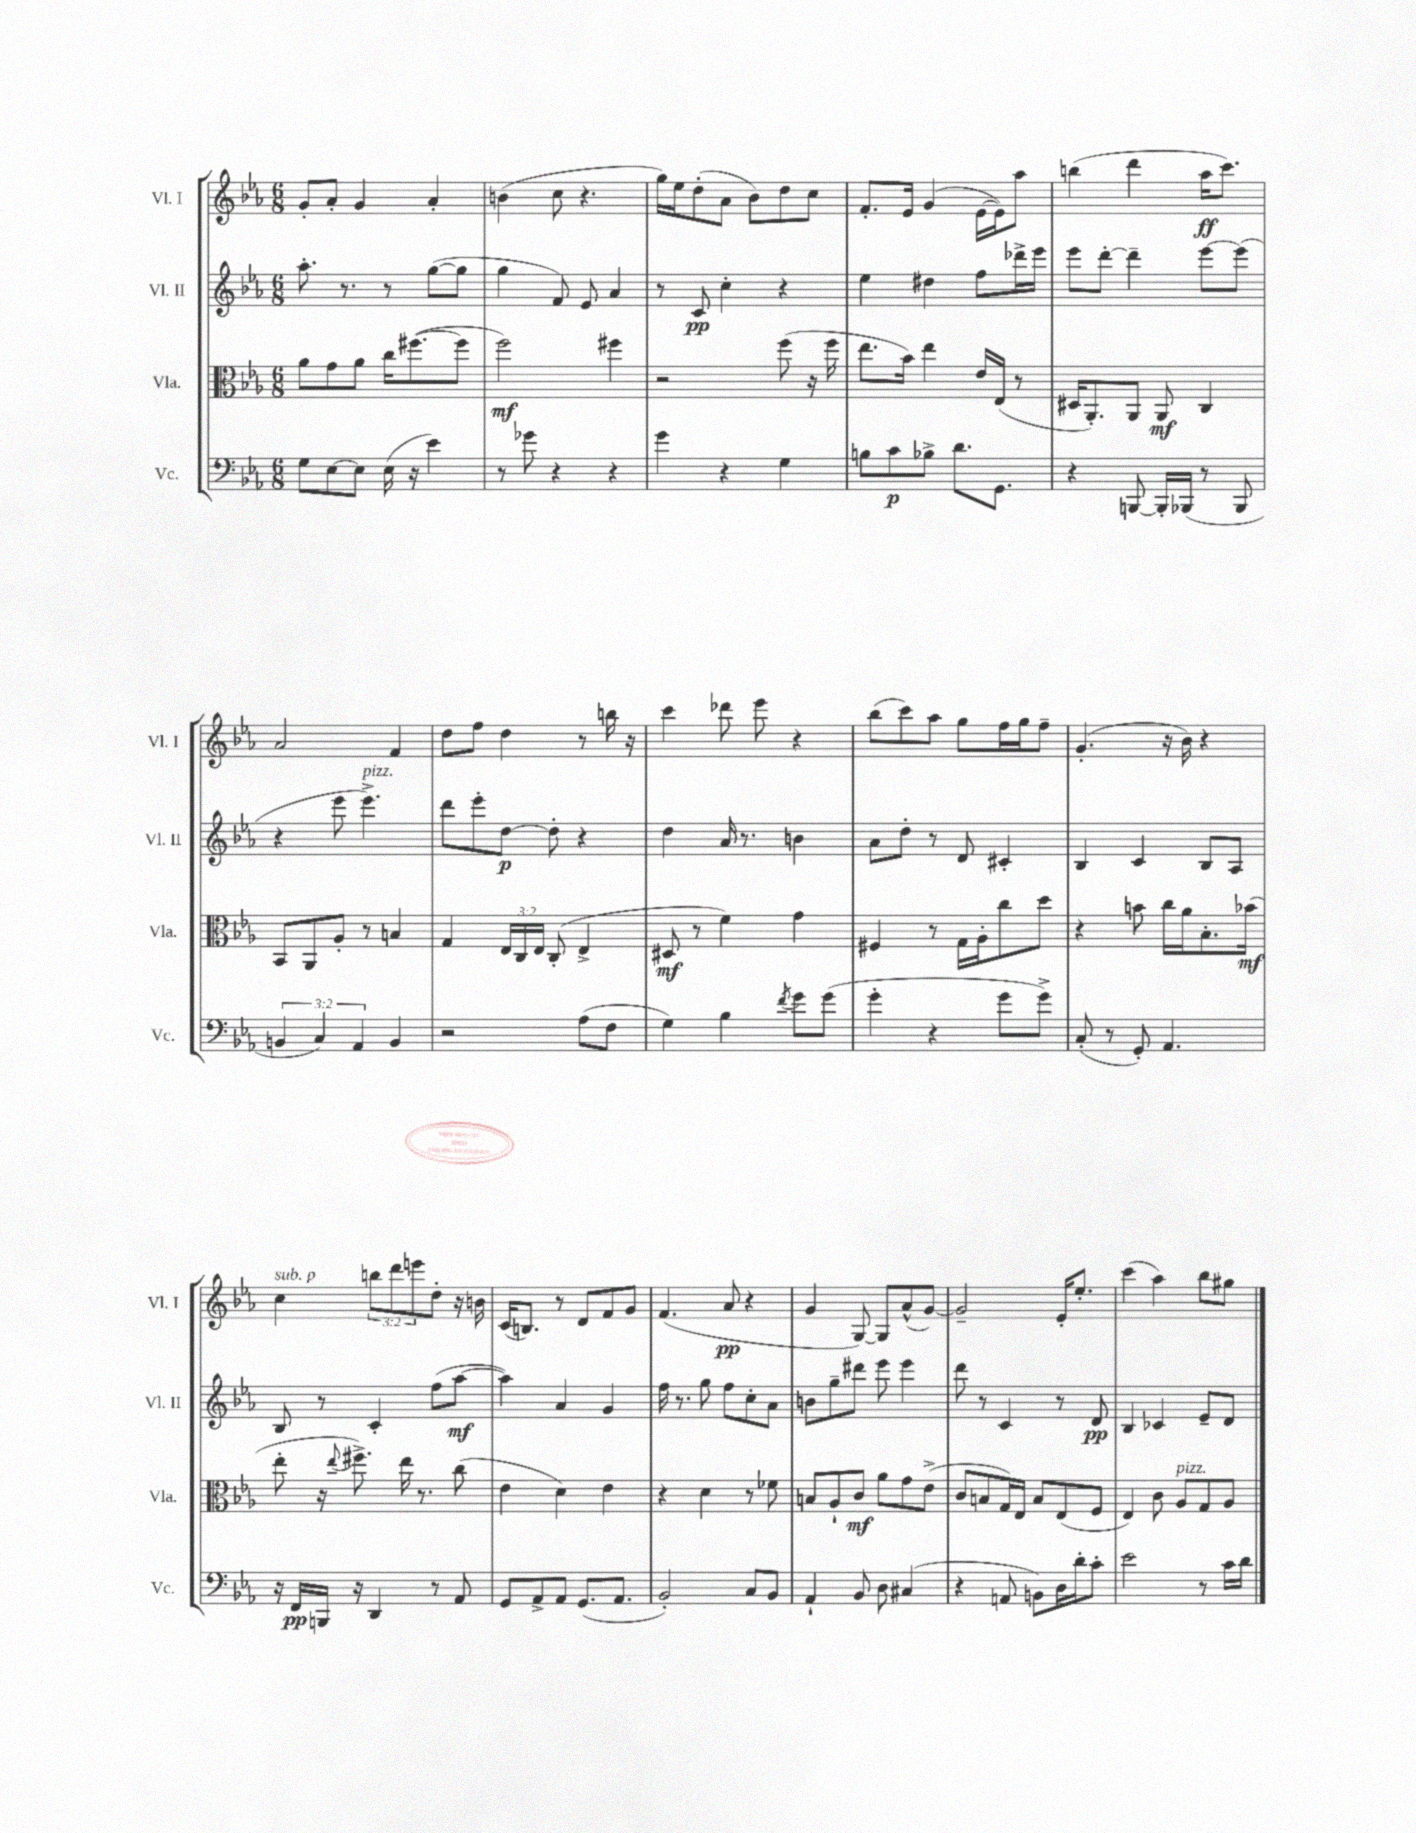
<<
\new StaffGroup <<
\new Staff = "s0" \with { instrumentName = "Vl. I" shortInstrumentName = "Vl. I" } {
    \clef treble \key ees \major \numericTimeSignature \time 6/8 \override Staff.TupletNumber.text = #tuplet-number::calc-fraction-text
    g'8-. aes'8-. g'4 aes'4-. |
    b'4( c''8 r4. |
    g''16) ees''16 d''8-.( aes'8 bes'8) d''8 c''8 |
    f'8.-. ees'16 g'4( ees'16~ ees'16) aes''8 |
    b''4( d'''4 aes''16\ff c'''8.) |
    aes'2 f'4 |
    d''8 f''8 d''4 r8 b''16 r16 |
    c'''4 des'''8 ees'''8 r4 |
    bes''8( c'''8) aes''8 g''8 f''16 g''16 f''8-- |
    g'4.-.( r16 bes'16) r4 |
    c''4^\markup { \italic "sub. p" } \tuplet 3/2 { b''8 d'''8 e'''8 } d''8-. r16 b'16 |
    c'16( b8.) r8 d'8 f'8 g'8 |
    f'4.( aes'8\pp r4 |
    g'4 g8~) g8 aes'8-^( g'8~) |
    g'2-- ees'16-. ees''8.-. |
    c'''4( aes''4) bes''8 gis''8 \bar "|." |
}
\new Staff = "s1" \with { instrumentName = "Vl. II" shortInstrumentName = "Vl. II" } {
    \clef treble \key ees \major \numericTimeSignature \time 6/8
    aes''8.-. r8. r8 g''8~( g''8 |
    g''4 f'8) ees'8 aes'4 |
    r8 c'8\pp c''4-. r4 |
    ees''4 dis''4 f''8 des'''16-> ees'''16 |
    ees'''8 d'''8~-. d'''4-- ees'''8~ ees'''8( |
    r4 ees'''8 ees'''4.->^\markup { \italic "pizz." }) |
    d'''8 ees'''8-. d''8~\p d''8-. r4 |
    d''4 aes'16 r8. b'4 |
    aes'8 d''8-. r8 d'8 cis'4-. |
    bes4 c'4 bes8 aes8 |
    bes8 r8 c'4-. f''8( aes''8~\mf |
    aes''4) aes'4 g'4 |
    f''16 r8. g''8 f''8 c''8-. aes'8 |
    b'8 g''8-- dis'''8 ees'''8 ees'''4 |
    d'''8 r8 c'4 r8 d'8\pp |
    bes4 ces'4 ees'8-- d'8 \bar "|." |
}
\new Staff = "s2" \with { instrumentName = "Vla." shortInstrumentName = "Vla." } {
    \clef alto \key ees \major \numericTimeSignature \time 6/8 \override Staff.TupletNumber.text = #tuplet-number::calc-fraction-text
    aes'8 g'8 aes'8 c''16 fis''8.~( fis''8 |
    f''2\mf) fis''4 |
    r2 f''8( r16 f''16 |
    ees''8. bes'16) ees''4 ees'16 ees16( r8 |
    dis16 aes,8.-.) aes,8 aes,8\mf c4 |
    bes,8 aes,8 aes8-. r8 b4 |
    g4 \tuplet 3/2 { ees16 c16 ees16 } c8-.( ees4-> |
    dis8\mf r8 f'4) g'4 |
    fis4 r8 g16 aes16-. c''8 d''8 |
    r4 b'8 c''16 aes'16 bes8.-. bes'16\mf( |
    ees''8-. r16 \appoggiatura { ees''8 } fis''8.->) ees''16 r8. c''8( |
    ees'4 d'4) ees'4 |
    r4 d'4 r8 fes'8 |
    b8 aes8-! c'8\mf aes'8 g'8 ees'8->( |
    c'8 b8 g16) ees16 b8 ees8( f8 |
    ees4) c'8 aes8^\markup { \italic "pizz." } g8 aes8 \bar "|." |
}
\new Staff = "s3" \with { instrumentName = "Vc." shortInstrumentName = "Vc." } {
    \clef bass \key ees \major \numericTimeSignature \time 6/8 \override Staff.TupletNumber.text = #tuplet-number::calc-fraction-text
    g8 ees8~ ees8 ees16( r16 ees'4) |
    r8 ges'8 r4 r4 |
    g'4 r4 g4 |
    b8 c'8\p bes8-> d'8. g,8. |
    r4 b,,8~ b,,16-. bes,,16( r8 bes,,8 |
    \tuplet 3/2 { b,4 c4) aes,4 } b,4 |
    r2 aes8( f8 |
    g4) bes4 \acciaccatura { f'8 } g'8 g'8( |
    g'4-. r4 g'8 g'8->) |
    c8-.( r8 g,8-.) aes,4. |
    r16 f,16\pp b,,16 r16 d,4 r8 aes,8 |
    g,8 aes,8-> aes,8 g,8.( aes,8. |
    bes,2-.) c8 bes,8 |
    aes,4-! bes,8 d8 cis4( |
    r4 a,8 b,8) d16 d'16-. c'8-. |
    ees'2 r8 c'16 d'16 \bar "|." |
}
>>
>>
\layout { \context { \Score \remove "Bar_number_engraver" } }
